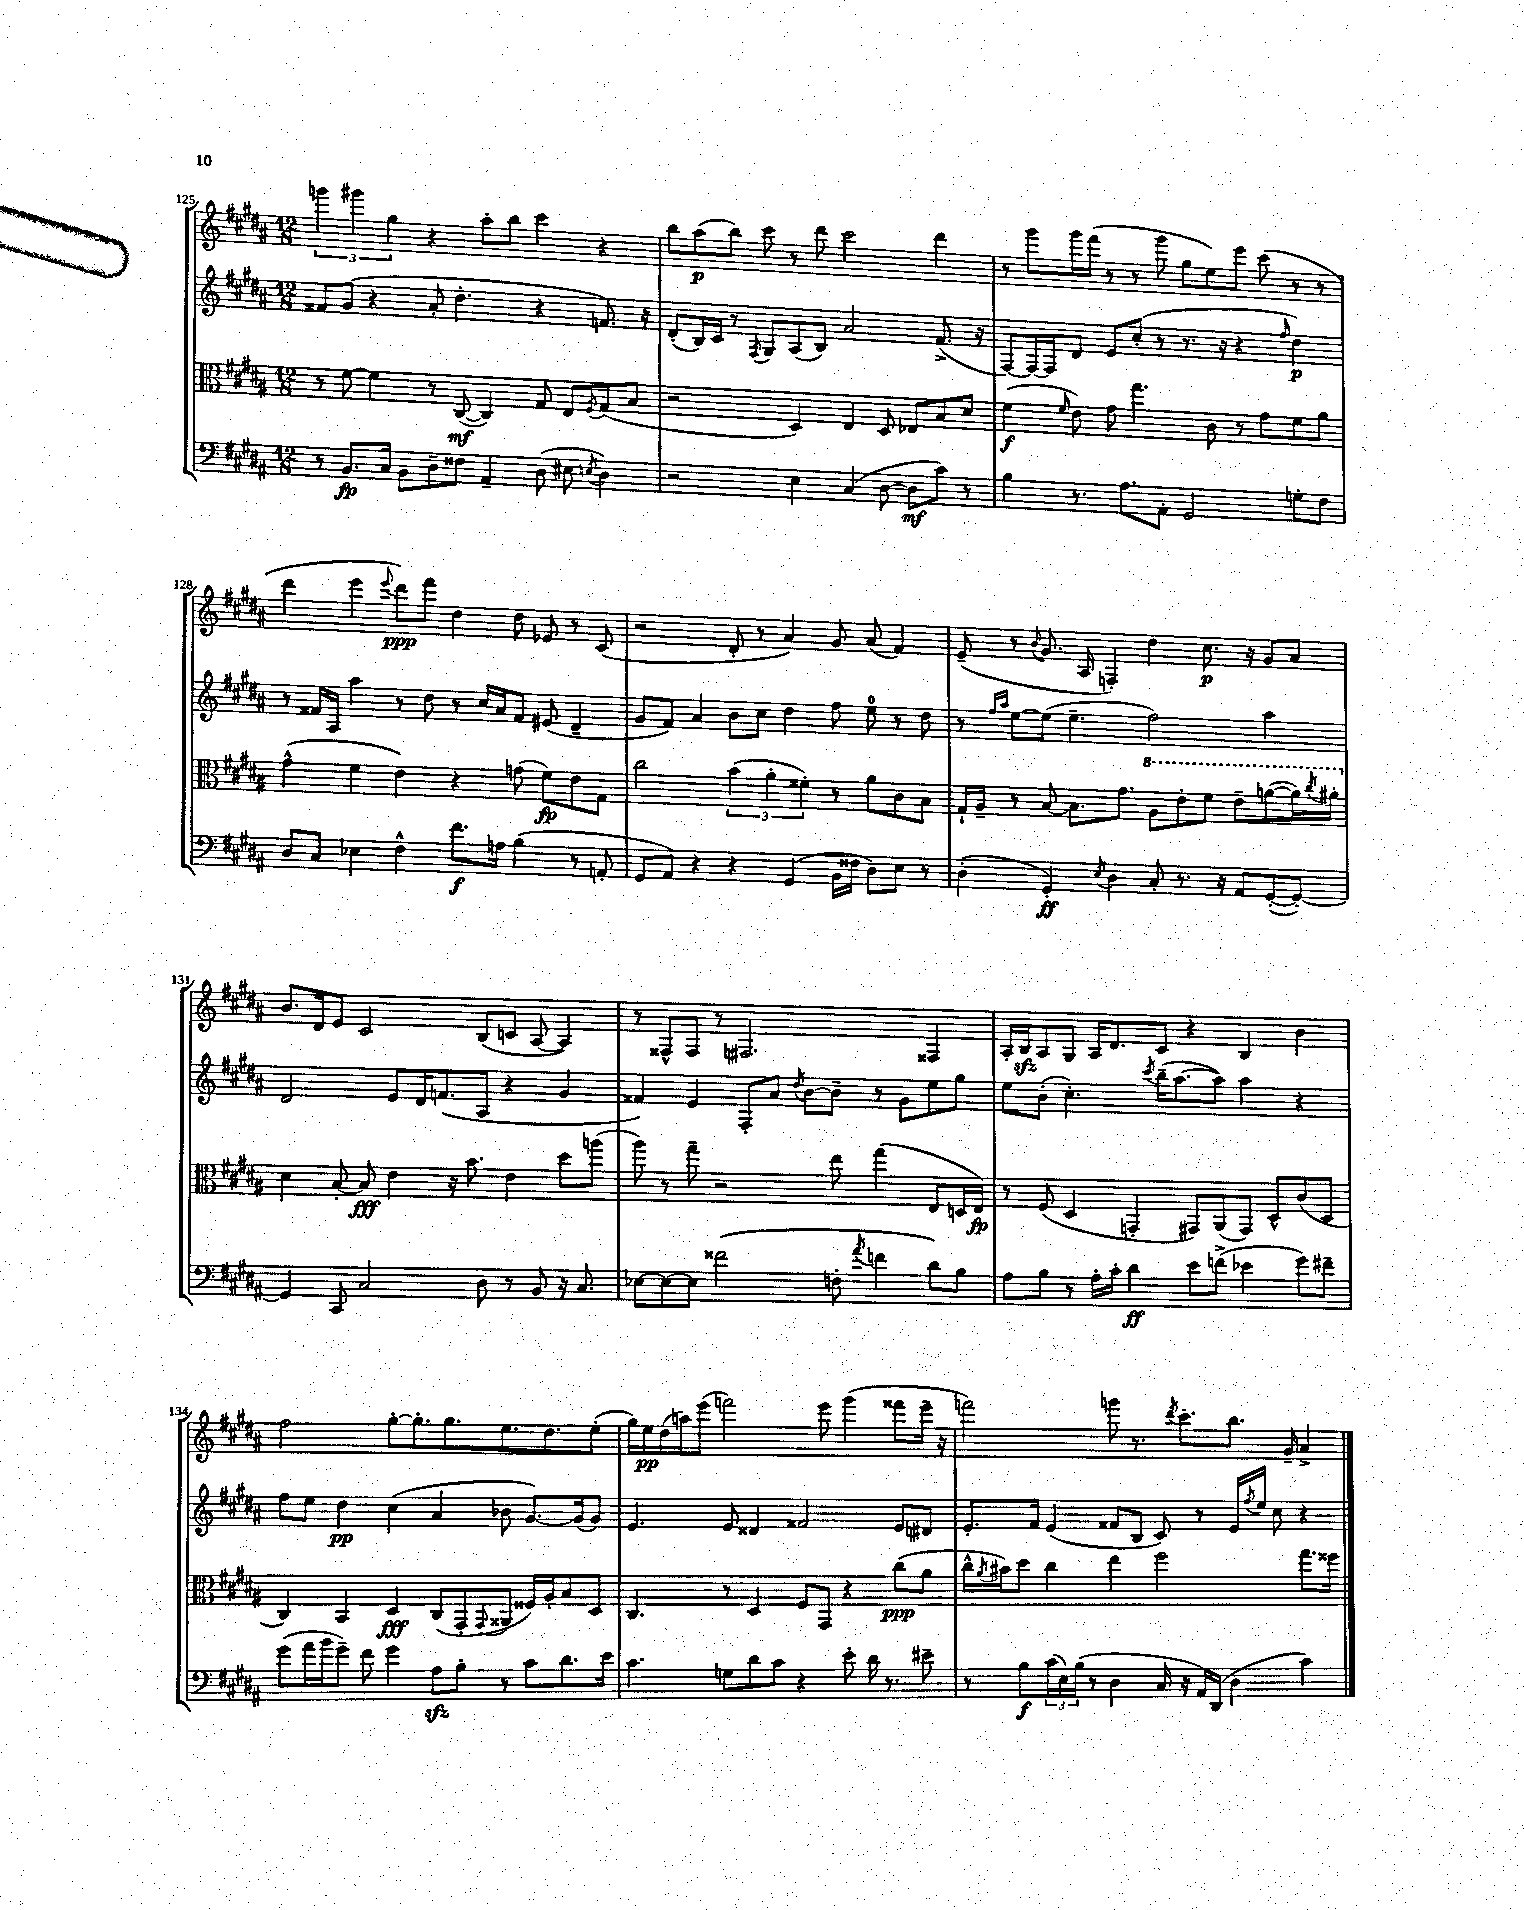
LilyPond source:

<<
\new StaffGroup <<
\new Staff = "s0" {
    \clef treble \key b \major \numericTimeSignature \time 12/8
    \tuplet 3/2 { g'''4 gis'''4 gis''4 } r4 ais''8-. b''8 cis'''4 r4 |
    b''8 ais''8\p( b''8) cis'''8 r8 dis'''8 cis'''2 dis'''4 |
    r8 gis'''8 gis'''16 fis'''16( r8 r8 gis'''8 gis''8 e''8) e'''8 cis'''8( r8 r8 |
    dis'''4 e'''4 \appoggiatura { e'''8 } dis'''8\ppp) fis'''8 dis''4 dis''8 ees'8 r8 cis'8( |
    r2 dis'8-. r8 ais'4) gis'8 ais'8( fis'4) |
    e'8--( r8 \appoggiatura { b'8 } gis'8. ais16 f4-.) dis''4 cis''8.\p r16 gis'8 ais'8 |
    b'8. dis'16 e'8 cis'2 b8( c'8 ais8~ ais4) |
    r8 fisis8-^ fisis8 r8 fis2. fisis4 |
    ais16-. b16\sfz ais8 gis8 ais16 dis'8. cis'8 r4 b4 b'4 |
    fis''2 gis''8~-. gis''8.-. gis''8. e''8. dis''8. e''8-.( |
    gis''16) e''16\pp dis''16( a''16) e'''8( f'''2) e'''8 gis'''4( fisis'''8 e'''16-- r16 |
    f'''2) g'''8 r8. \acciaccatura { dis'''8 } cis'''8.-. b''8. gis'16-- ais'4-> \bar "|." |
}
\new Staff = "s1" {
    \clef treble \key b \major \numericTimeSignature \time 12/8
    fisis'8 gis'8( r4 ais'8-. dis''4.-. r4 f'8.) r16 |
    dis'8-.( b16) cis'16 r8 \acciaccatura { fis8 } gis8 ais8( b8) ais'2 fis'8.->( r16 |
    fis8~) fis16~ fis16 dis'8 e'8 cis''8-.( r8 r8. r16 r4 \grace { fis''16 } dis''4\p) |
    r8 fisis'16 ais16 ais''4 r8 dis''8 r8 cis''16 ais'16 fisis'8 eis'8( dis'4-- |
    gis'8 fis'8) ais'4 b'8 cis''8 dis''4 fis''8 e''8-0 r8 dis''8 |
    r8 \grace { fis''16 ais''16 } e''8~ e''8( e''4.-- fis''2) ais''4 |
    dis'2 e'8 dis'16 f'8.( ais8 r4 gis'4 |
    fisis'4) e'4 fis8-. ais'8 \acciaccatura { dis''8 } b'8~ b'8-- r8 gis'8 e''8 gis''8 |
    e''8 b'8-.( cis''4.-.) \acciaccatura { cis'''8 } b''16--( ais''8.~ ais''8) ais''4 r4 |
    fis''8 e''8 dis''4\pp cis''4( ais'4 bes'8 gis'8.~) gis'16( gis'8) |
    e'4. e'8 disis'4 fisis'2 e'8 dis'8 |
    e'8.-. fis'16 e'4( fisis'8 b8 cis'8) r8 e'16 \acciaccatura { fis''8 } e''16 cis''8 r4 \bar "|." |
}
\new Staff = "s2" {
    \clef alto \key b \major \numericTimeSignature \time 12/8
    r8 fis'8~ fis'4 r8 cis8~\mf( cis4) gis8 e8 \acciaccatura { fis8 } gis8( b8 |
    r2 dis4) e4 dis8 ees8 b8 dis'8 |
    fis'4\f( \grace { fis'16 } e'8) gis'8 gis''4. cis'8 r8 gis'8 fis'8 ais'8 |
    gis'4-^( fis'4 e'4) r4 g'8( fis'8\fp) e'8 gis8 |
    cis''2 \tuplet 3/2 { b'4( ais'4-. fisis'4-.) } r8 ais'8 cis'8 b8 |
    gis16-! ais16-- r8 b8~ b8. gis'8. \ottava #1 ais'8 e''8-. fis''8 e''8-- a''8~( a''16) \acciaccatura { cis'''8 } ais''16-. \ottava #0 |
    dis'4 b8~-. b8\fff e'4 r16 b'8. e'4 dis''8 a''8( |
    ais''8) r8 gis''8-- r2 e''8 gis''4( e8 d16 e16\fp) |
    r8 fis8( dis4 g,4-. gis,8) ais,8( gis,8) dis8-^ cis'8( dis8 |
    cis4) b,4 dis4\fff cis8( gis,8-. \appoggiatura { gis,8 } aisis,8 fisis16) ais16-. b8 dis8 |
    cis4. r8 dis4 fis8 gis,8 r4 cis''8\ppp( ais'8 |
    cis''16-^ \acciaccatura { ais'8 } bis'16) dis''8 cis''4 e''4 fis''2 gis''8. fisis''16 \bar "|." |
}
\new Staff = "s3" {
    \clef bass \key b \major \numericTimeSignature \time 12/8
    r8 b,8.\fp cis16 b,8 dis8-- fisis8 ais,4-- dis8( eis8 \acciaccatura { e8 } dis4) |
    r2 e4 cis4( dis8~ dis8\mf cis'8) r8 |
    b4 r8. ais8. ais,8-. gis,2 g8-. fis8 |
    dis8 cis8 ees4 fis4-^ fis'8.\f a16 b4( r8 a,8-. |
    gis,8 ais,8) r4 r4 gis,4( b,16 fisis16 dis8) e8 r8 |
    dis4-.( gis,4-.\ff) \acciaccatura { e8 } dis4 cis8-. r8. r16 ais,8 gis,8~-.( gis,8~-.) |
    gis,4 cis,8 cis2 dis8 r8 b,8 r16 cis8. |
    ees8~ ees8~ ees8 fisis'2( f8-. \acciaccatura { ais'8 } f'4 dis'8) b8 |
    ais8 b8 r8 ais16-. cis'16-. dis'4\ff e'8 f'8->( ees'4 gis'8) fis'8-- |
    gis'8( ais'16 b'16 gis'8--) fis'8 gis'4 ais8\sfz b8-. r8 cis'8 dis'8. e'16 |
    cis'4. g8 dis'8 cis'8 r4 e'8-. dis'16 r8. eis'8-- |
    r8 b8\f \tuplet 3/2 { cis'16( e16) b16( } r8 dis4 cis16 r16 ais,16) dis,16( dis4 cis'4) \bar "|." |
}
>>
>>
\layout { \context { \Score currentBarNumber = #125 } }
